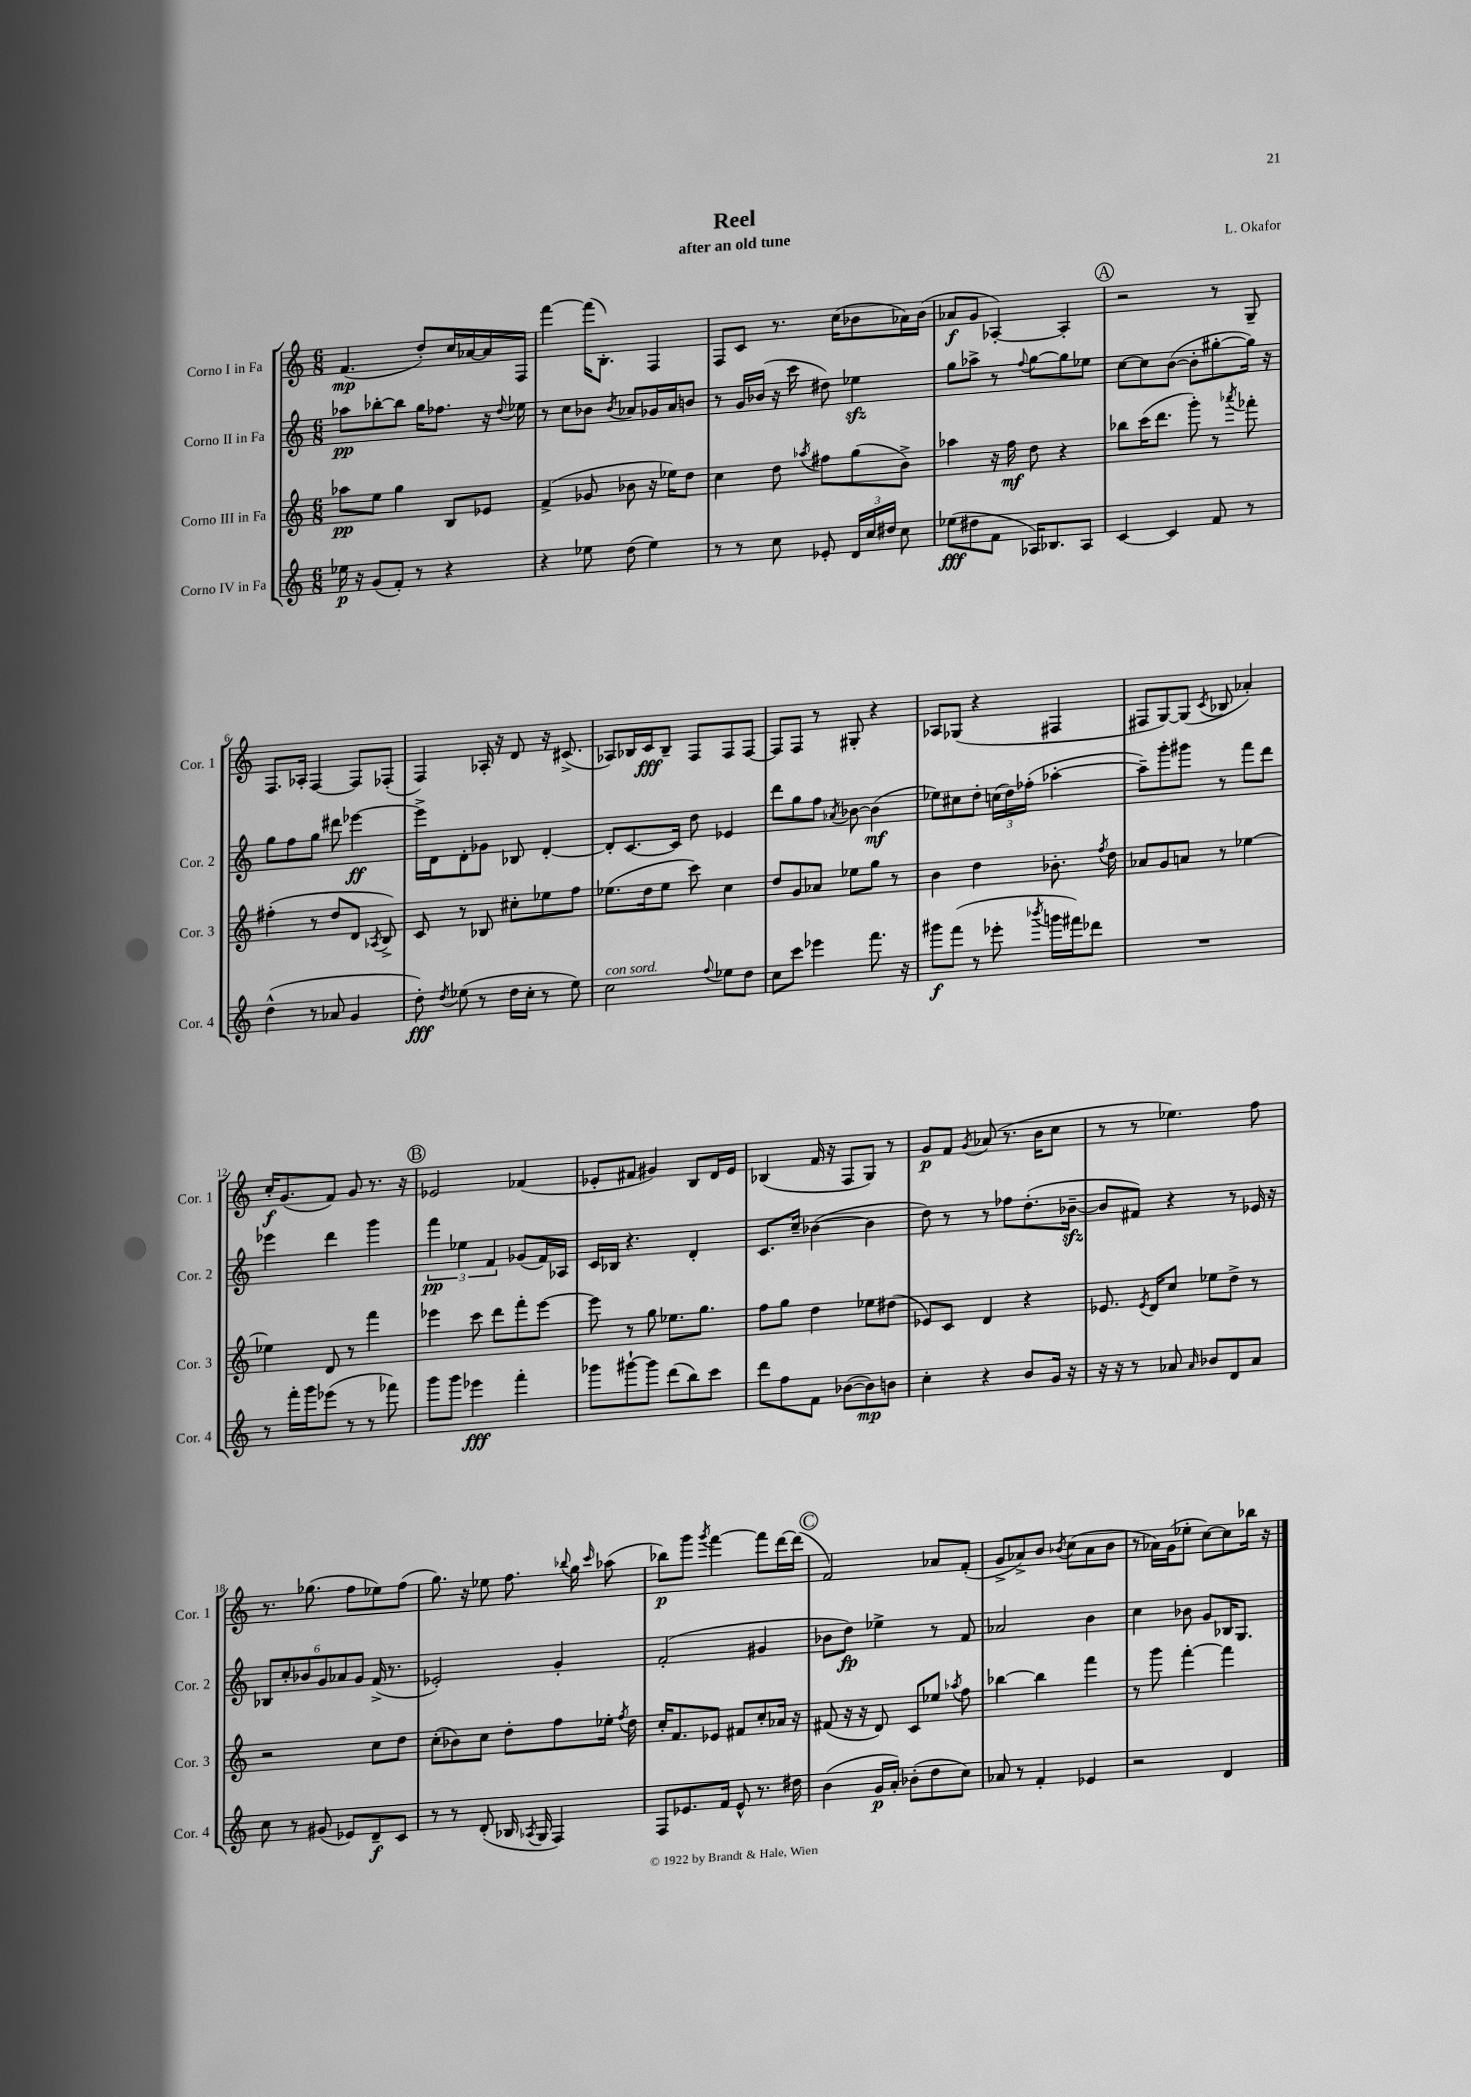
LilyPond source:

\header { title = "Reel" composer = "L. Okafor" subtitle = "after an old tune" }
<<
\new StaffGroup <<
\new Staff = "s0" \with { instrumentName = "Corno I in Fa" shortInstrumentName = "Cor. 1" } {
    \clef treble \key c \major \numericTimeSignature \time 6/8
    \autoBeamOff f'4.\mp( d''8[-.) c''16 aes'16~ aes'16 f16] |
    f'''4~ f'''16[( b8.]-.) f4 |
    f8[ c'8] r8. c''16[( bes'8 aes'16) bes'16]( |
    aes'8[\f g'8] aes4~-.) aes4-. |
    \mark \markup { \circle "A" } r2 r8 g8-- |
    f8.[ aes16]-. f4~ f8[ fes8]-.( |
    f4) aes16-. r16 d'8 r16 cis'8.->( |
    aes8[) bes16 c'16\fff bes8]-- f8[ f8 f8]~ |
    f8[ f8] r8 gis8-. r4 |
    aes8[ ges8]( r4 fis4 |
    fis8[ g8~) g8]( \acciaccatura { c'8 } bes8 aes'4-.) |
    c''16[-.\f g'8.( f'8]) g'8 r8. r16 |
    \mark \markup { \circle "B" } ees'2 fes'4( |
    ees'8[-. fis'8] gis'4) b8[ d'16 ees'16] |
    bes4( f'16 r16 f8[ g8]) r8 |
    g'8[\p f'8] \acciaccatura { g'8 } aes'8( r8. b'16[ c''8] |
    r8 r8 ees''4.) f''8 |
    r8. ges''8.( f''8[ ees''8) f''8]( |
    g''8.) r16 ees''8 f''8. \appoggiatura { bes''8 } g''16 \grace { c'''16 } aes''8( |
    bes''8[\p) g'''8] \acciaccatura { g'''8 } f'''4~ f'''8[ d'''16~ d'''16]( |
    \mark \markup { \circle "C" } f'2) aes'8[ f'8]-.( |
    g'8[-> aes'8->) b'8] \acciaccatura { bes'8 } c''8[( aes'8 bes'8] |
    r8 aes'16[) g'16( ees''8]-. c''8[~) c''8 bes''16] r16 \bar "|." |
}
\new Staff = "s1" \with { instrumentName = "Corno II in Fa" shortInstrumentName = "Cor. 2" } {
    \clef treble \key c \major \numericTimeSignature \time 6/8
    \autoBeamOff aes''8[\pp bes''8~-. bes''8] g''16[ fes''8.] r16 \appoggiatura { d''8 } ees''16 |
    r8 c''8[ bes'8] \acciaccatura { bes'8 } aes'8[ ges'16 aes'16 b'8] |
    r8 g'16[ bes'16]( r16 c'''16 dis''8) ees''4\sfz |
    g''8[ aes''8]-> r8 \appoggiatura { f''8 } g''8[~ g''8 ees''8] |
    \mark \markup { \circle "A" } c''8[~ c''8 b'8]~( b'8[-. gis''8~-. gis''16]) r16 |
    g''8[ f''8 g''8] dis'''8 ees'''4~\ff |
    ees'''16[-> d'16 d'8-. ges'8] bes8 d'4~-. |
    d'8[-. c'8.~ c'16] d''8 ees'4 |
    d'''8[ g''8 f''8] \acciaccatura { aes'8 } bes'8~ bes'4\mf( |
    ees''8[) cis''8 d''8]-. \tuplet 3/2 { c''16[( d''16) fes''16]-.( } aes''4~-. |
    aes''8[--) g'''8-. gis'''8] r8 f'''8[ d'''8] |
    ees'''4 d'''4 g'''4 |
    \mark \markup { \circle "B" } \tuplet 3/2 { f'''4\pp ees''4 f'4 } ges'8[( f'16) aes16] |
    c'16[ bes16] r4. d'4-. |
    c'8.[ c''16]-- bes'4~( bes'4 |
    d''8) r8 r8 fes''8[ d''8.-.( bes'16]~--\sfz |
    bes'8[ fis'8]) r4 r8 ees'16 r16 |
    \tuplet 6/4 { bes8[ c''8-. bes'8 g'8 aes'8 g'8] } f'16->( r8. |
    ees'2-.) g'4-. |
    f'2-.( gis'4 |
    \mark \markup { \circle "C" } bes'8[ d''8]\fp) ees''4-> r8 f'8 |
    aes'2 b'4 |
    c''4 bes'8 g'8[ bes16 g8.] \bar "|." |
}
\new Staff = "s2" \with { instrumentName = "Corno III in Fa" shortInstrumentName = "Cor. 3" } {
    \clef treble \key c \major \numericTimeSignature \time 6/8
    \autoBeamOff aes''8[\pp e''8] g''4 b8[ ees'8] |
    f'4->( ges'8 bes'8 r16 ees''16[) d''8] |
    c''4 d''8 \acciaccatura { aes''8 } fis''8[ g''8( b'8]->) |
    aes''4 r16 f''16\mf d''8 r4 |
    \mark \markup { \circle "A" } bes''8[ c'''16( d'''8.] g'''8-.) r8 \acciaccatura { aes'''8 } fes'''8-. |
    fis''4-.( r8 d''8[ d'8] \acciaccatura { aes8 } b8->) |
    c'8 r8 bes8 cis''8[-. ees''8 f''8] |
    ees''8.[( d''16 ees''8] c'''8) c''4 |
    d''8[ g'8 aes'8] ees''8[ g''8] r8 |
    b'4 d''4 bes'8.-. \acciaccatura { f''8 } d''16 |
    aes'8[ g'8 a'8] r8 ees''4~ |
    ees''4 d'8 r8 f'''4 |
    \mark \markup { \circle "B" } ees'''4 c'''8 d'''8[ f'''8-. ees'''8]~ |
    ees'''8 r8 g''8 ees''8.[ g''8.] |
    f''8[ g''8] d''4 ees''8[ dis''8]( |
    ees'8[) c'8] d'4 r4 |
    ees'8. \acciaccatura { ees'8 } d'16[ c''8] ees''8[ d''8]-> r8 |
    r2 c''8[ d''8] |
    c''8[-.( bes'8) c''8] d''8[-. f''8 ees''16]-. \acciaccatura { f''8 } d''16 |
    c''16[-. f'8. ees'8] fis'8[ c''8-. aes'16] r16 |
    \mark \markup { \circle "C" } fis'8( r16 r16 d'8) c'8[ ees''8] \acciaccatura { aes''8 } f''8 |
    bes''4~ bes''4 f'''4 |
    r8 g'''8 f'''4~-. f'''4 \bar "|." |
}
\new Staff = "s3" \with { instrumentName = "Corno IV in Fa" shortInstrumentName = "Cor. 4" } {
    \clef treble \key c \major \numericTimeSignature \time 6/8
    \autoBeamOff ees''16\p r16 g'8[( f'8]-.) r8 r4 |
    r4 ees''8 d''8( ees''4) |
    r8 r8 c''8 ees'8-. \tuplet 3/2 { d'16[ c''16 dis''16] } c''8 |
    ees''8[\fff( dis''8 f'8] aes16[) bes8. aes8] |
    \mark \markup { \circle "A" } c'4~ c'4 f'8 r8 |
    d''4-^( r8 aes'8 g'4 |
    d''8-.\fff) \acciaccatura { d''8 } ees''8( r8 d''16[ c''16]-. r8 ees''8) |
    c''2^\markup { \italic "con sord." } \appoggiatura { f''8 } ees''8[ d''8] |
    c''8[ c'''8] ees'''4 f'''8. r16 |
    gis'''8[\f f'''8]( r8 ees'''8-. \acciaccatura { bes'''8 } g'''16[ fis'''16) des'''8] |
    R2. |
    r8 f'''16[-. g'''16 ees'''8]( r8 r8 fes'''8) |
    \mark \markup { \circle "B" } g'''8[ g'''8] ees'''4\fff f'''4-. |
    ges'''8[ gis'''8~-! gis'''8] d'''8[( b''8) c'''8] |
    d'''8[ f''8 f'8] bes'8[~( bes'8\mp) b'8] |
    c''4-. r4 b'8[ g'16] r16 |
    r16 r16 r8 aes'8 \grace { aes'16 } bes'8[ d'8 aes'8] |
    c''8 r8 gis'8( ees'8[) d'8--\f c'8] |
    r8 r8 d'8-.( bes16 \acciaccatura { aes8 } g16 f4) |
    f8[ ees'8. f'16] ees'8-^ r8. dis''16 |
    \mark \markup { \circle "C" } b'4( g'16[\p a'16]-.) bes'8[-.( d''8 c''8]) |
    aes'8 r8 f'4-. ees'4 |
    r2 d'4 \bar "|." |
}
>>
>>
